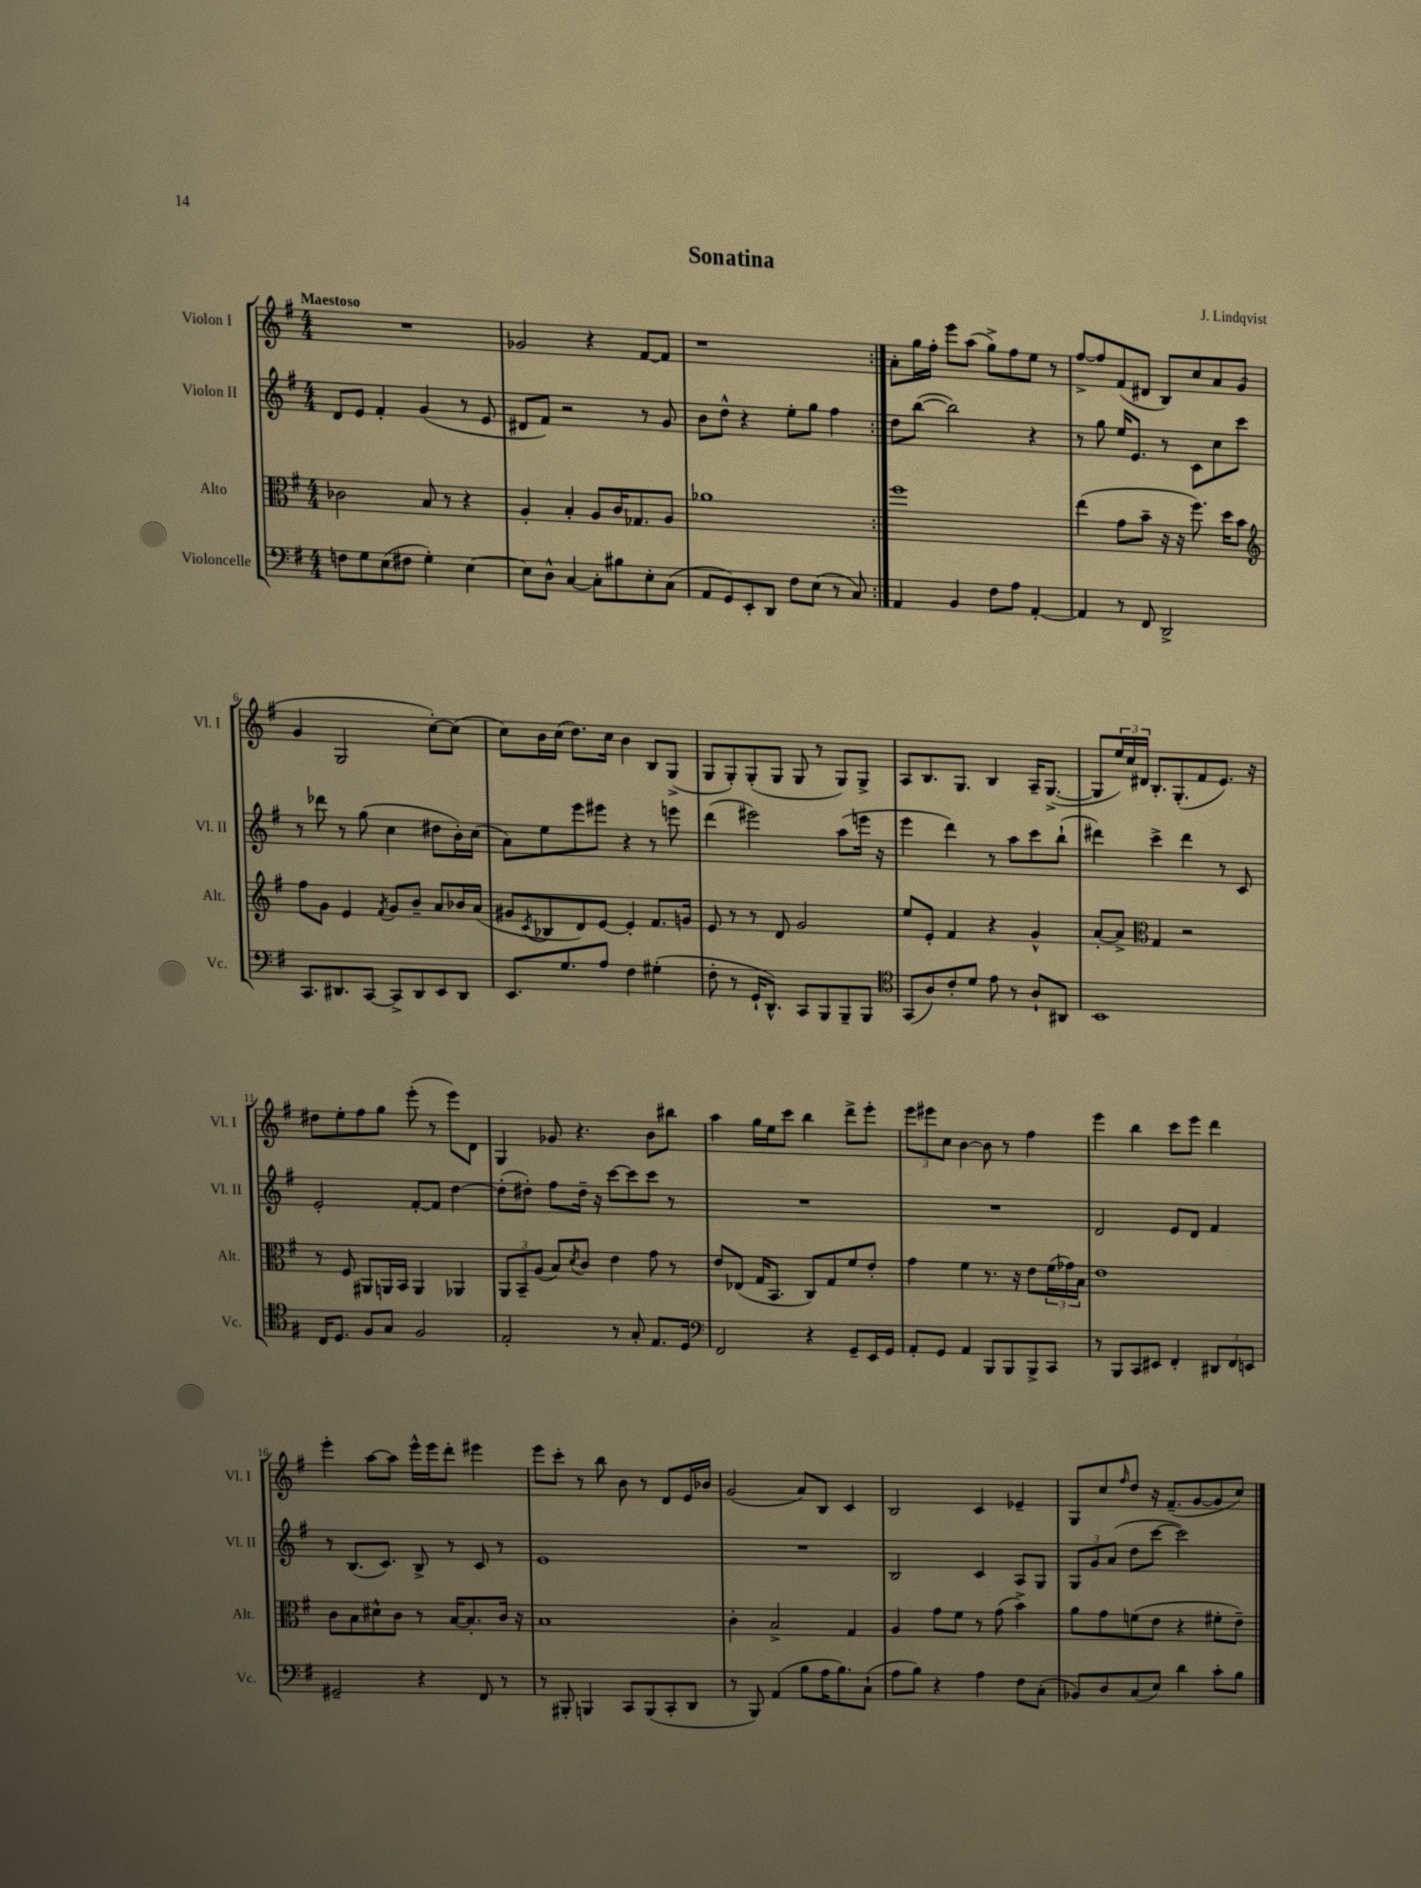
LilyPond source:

\header { title = "Sonatina" composer = "J. Lindqvist" }
<<
\new StaffGroup <<
\new Staff = "s0" \with { instrumentName = "Violon I" shortInstrumentName = "Vl. I" } {
    \clef treble \key g \major \numericTimeSignature \time 4/4 \tempo "Maestoso"
    \repeat volta 2 { R1 |
    ges'2 r4 fis'8~ fis'8 |
    r1 | }
    a'8-. g''16 fis''16-. e'''8 a''8( g''8->) fis''8 e''8 r8 |
    fis''8~-> fis''8 fis'8( dis'8 b8) c''8 a'8 g'8( |
    g'4 g2 c''8~-.) c''8( |
    c''8) b'16 c''16( d''8.) c''16 b'4 b8 g8->( |
    g8 g8-.) g8-.( g8 g8 r8 g8) g8-> |
    a8 b8. g8. b4 a16-- g8.~->( |
    g8 \tuplet 3/2 { e''16) c''16 dis'16 } b8.-. g8.-.( fis'8 e'8.) r16 |
    dis''8 e''8-. fis''8 g''8 e'''8-.( r8 e'''8) d'8 |
    g4 ges'8 r4. b'8 bis''8 |
    a''4 g''16 e''16 c'''8 b''4 d'''8-> e'''8-. |
    \tuplet 3/2 { e'''8 eis'''8 c''8 } b'4~ b'8 r8 fis''4 |
    e'''4 b''4 c'''8 e'''8 d'''4 |
    e'''4-. a''8~ a''8 e'''16-^ e'''16 d'''8-. eis'''4 |
    e'''8 c'''8-. r8 b''8 b'8 r8 d'8 e'16 bes'16 |
    g'2( a'8) b8 c'4 |
    b2 c'4 ees'4-- |
    g8 c''8 \grace { fis''16 } d''8 r16 fis'8.--( g'8~ g'8 c''8) \bar "|." |
}
\new Staff = "s1" \with { instrumentName = "Violon II" shortInstrumentName = "Vl. II" } {
    \clef treble \key g \major \numericTimeSignature \time 4/4
    \repeat volta 2 { d'8 e'8 fis'4-. g'4( r8 e'8 |
    dis'8 fis'8) r2 r8 g'8 |
    b'8 d''8-^ r4 e''8-. g''8 fis''4 | }
    d''8 b''8~( b''2) r4 |
    r8 g''8 e''16 e'8. r8 c'8 c''8 c'''8 |
    r8 des'''8 r8 g''8( c''4 dis''8 b'16-.) c''16( |
    a'8) e''8 e'''8 eis'''8 r4 r8 e'''8 |
    d'''4( eis'''2) a''8( e'''16 r16 |
    e'''4 d'''4) r8 a''8 c'''8 b''8-!( |
    dis'''4) c'''4-> dis'''4 r8 c'8 |
    e'2-. fis'8~-. fis'8 d''4~ |
    d''8-.( dis''8-.) fis''8 dis''16-- r16 c'''8~ c'''8 c'''8 r8 |
    R1 |
    R1 |
    d'2 e'8 d'8 fis'4 |
    r8 b8.( c'8.) b8-> r8 c'8 r8 |
    e'1 |
    R1 |
    b2 c'4 a8 g8 |
    \tuplet 3/2 { g8 g'8 a'8( } d''8 c'''8~ c'''2) \bar "|." |
}
\new Staff = "s2" \with { instrumentName = "Alto" shortInstrumentName = "Alt." } {
    \clef alto \key g \major \numericTimeSignature \time 4/4
    \repeat volta 2 { ces'2 b8 r8 r4 |
    a4-. b4-. a8 c'16 ges8. a8 |
    aes'1 | }
    fis''1 |
    e''4( g'8 b'8-- r16 r16 fis''8.) d''16 b'8 |
    \clef treble fis''8 g'8 e'4 \acciaccatura { fis'8 } g'8 b'8-- a'8 bes'16 a'16( |
    gis'8 \acciaccatura { c'8 } bes8 d'8) e'8~ e'4-. fis'8. g'16 |
    e'8 r8 r8 d'8 g'2 |
    e''8 e'8-. fis'4 r4 g'4-^ |
    a'8~-. a'8-> \clef alto g4 r2 |
    r8 fis8 ais,8 a,16 b,16 a,4 aes,4 |
    \tuplet 3/2 { a,8 b,8-- a8( } b8) \acciaccatura { d'8 } c'8 e'4 g'8 r8 |
    e'8 ees8( g16 b,8. c8) g8 fis'8 e'8-. |
    g'4 fis'4 r8. r16 e'8 \tuplet 3/2 { fis'16( ges'16) b16 } |
    e'1 |
    c'8 b8 dis'8-^ c'8 r8 b16~ b8.-. c'16 r16 |
    b1 |
    c'4-. b2-> g4 |
    a4 g'8 fis'8 r8 g'8( b'4->) |
    a'8 g'8 f'8( e'8 r4 fis'8-. e'8--) \bar "|." |
}
\new Staff = "s3" \with { instrumentName = "Violoncelle" shortInstrumentName = "Vc." } {
    \clef bass \key g \major \numericTimeSignature \time 4/4
    \repeat volta 2 { f8 g8 e8( fis8 g4-.) e4~ |
    e8 d8-^ c4~ c8-. bis8 e8-. c8( |
    a,8 g,8) e,8-. d,8 fis8 e8( r8 c8) | }
    a,4 b,4 fis8 a8 a,4~-. |
    a,4 r8 fis,8 d,2-> |
    c,8. dis,8. c,8~ c,8-> dis,8 e,8 dis,8 |
    e,8. g8. a8 fis4 gis4-.( |
    fis8-. r8 g,16-! d,8.-^) c,8 b,,8 b,,8-- b,,8 |
    \clef tenor g,8( a8) c'8-. d'8 e'8 r8 a8-! ais,8 |
    b,1 |
    c16 d8. fis8 g8 fis2 |
    e2-. r8 g8-. e8. d16 |
    \clef bass fis,2 r4 g,8-- e,16 g,16 |
    a,8-. g,8 a,4 b,,8 b,,8 b,,8-> c,8 |
    r8 b,,8 c,8 eis,8 fis,4-. \tuplet 3/2 { dis,8 fis,8 e,8 } |
    gis,2-- r4 fis,8 r8 |
    r8 bis,,8-. b,,4 c,8 b,,8( c,8-. d,8 |
    r8 b,,8) a,4( b8 a16 b8.) c8-!( |
    a8 b8) r4 a4 fis8 c8-.( |
    bes,8) d8 c8( e8) d'4 c'8-. b8 \bar "|." |
}
>>
>>
